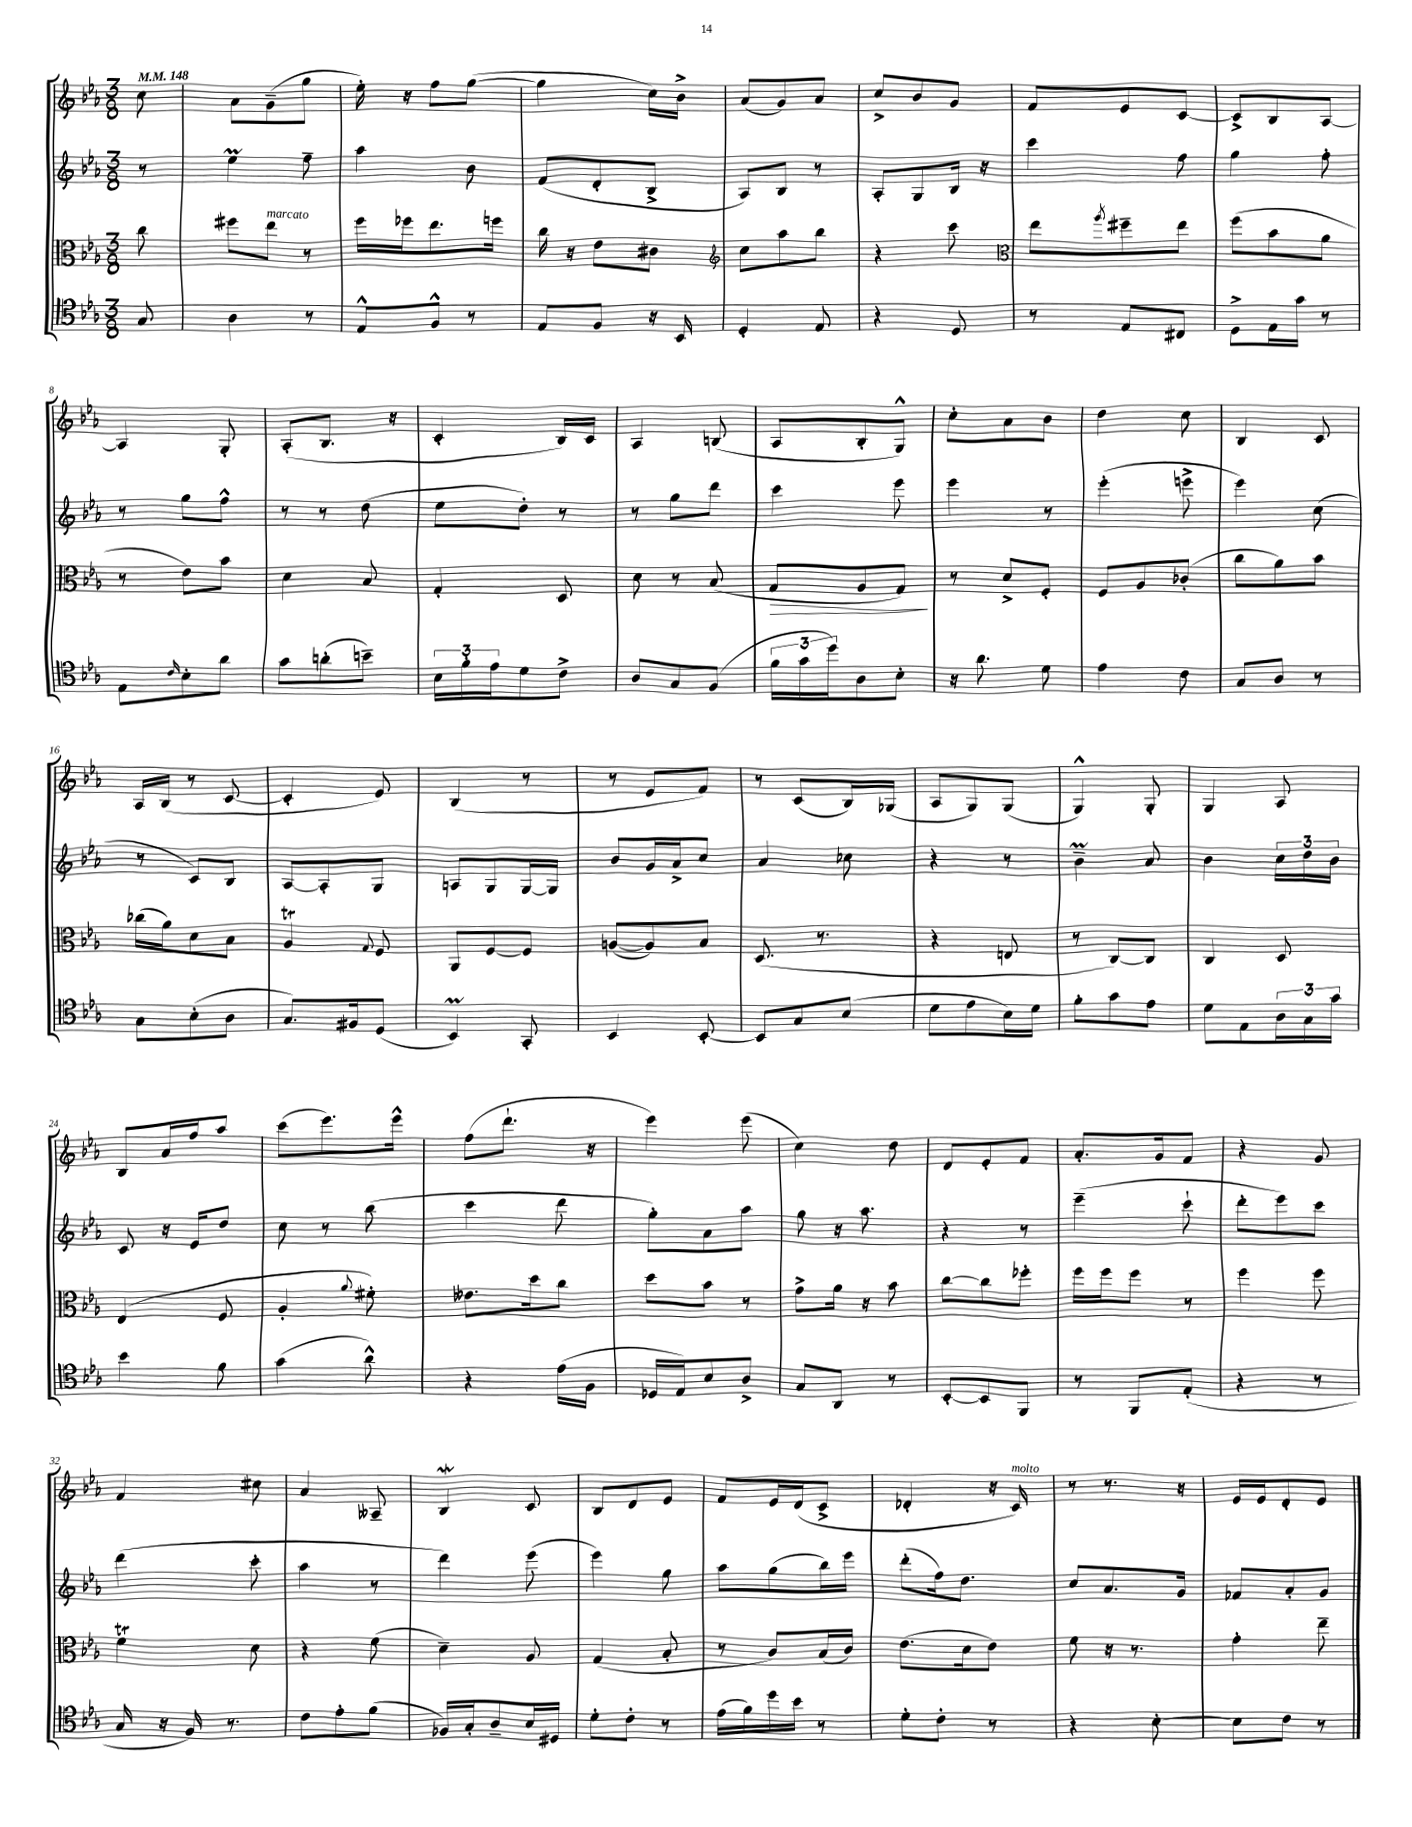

**kern	**kern	**kern	**kern
*staff4	*staff3	*staff2	*staff1
*clefC4	*clefC3	*clefG2	*clefG2
*k[b-e-a-]	*k[b-e-a-]	*k[b-e-a-]	*k[b-e-a-]
*M3/8	*M3/8	*M3/8	*M3/8
*MM148	*MM148	*MM148	*MM148
8G	8cc	8r	8cc
=	=	=	=
4A-	8ff#	4ee-	8a-
.	8ee-	.	(8g~
8r	8r	8ff~	8gg
=	=	=	=
8E-^^	16ff	4aa-	16ee-')
.	16ff-	.	16r
8F^^	8.ee-	.	8ff
8r	.	8b-	([8gg
.	16ff	.	.
=	=	=	=
8E-	16cc	(8f	4gg]
.	16r	.	.
8F	8e-	8d'	.
16r	8c#	8B-^	16cc)
16BB-	.	.	16b-^
=	=	=	=
*	*clefG2	*	*
4D'	8cc	8A-)	(8a-
.	8aa-	8B-	8g)
8E-	8bb-	8r	8a-
=	=	=	=
4r	4r	8A-'	8cc^
.	.	8G	8b-
8D	8ccc	16B-	8g
.	.	16r	.
=	=	=	=
*	*clefC3	*	*
8r	8ee-	4ccc	8f
.	8qaa-	.	.
8E-	8ff#~	.	8e-
8C#	8ee-	8ff	[8c
=	=	=	=
8D^	(8ff	4gg	8c^]
16E-	8b-	.	8B-
16g	.	.	.
8r	8a-	8ff'	[8A-
=	=	=	=
8E-	8r	8r	4A-]
16qqc	.	.	.
8B-'	8e-)	8gg	.
8a-	8b-	8ff^^	8G'
=	=	=	=
8g	4d	8r	(8A-'
(8a'	.	8r	8.B-
8b~)	8B-	(8dd	.
.	.	.	16r
=	=	=	=
24B-	4G'	8ee-	4c'
24f'	.	.	.
24e-	.	.	.
8d	.	8dd')	.
8c^	8D	8r	16B-)
.	.	.	16c
=	=	=	=
8A-	8d	8r	4A-
8G	8r	8gg	.
(8F	(8B-	8ddd	(8B
=	=	=	=
24f	8G	4ccc	8A-
24g	.	.	.
24dd)	.	.	.
8A-	8A-	.	8B-'
8B-'	8G)	8eee-	8G^^)
=	=	=	=
16r	8r	4eee-	8cc'
8.a-	.	.	.
.	8d^	.	8a-
8d	8F'	8r	8b-
=	=	=	=
4e-	8F	(4eee-'	4dd
.	8A-	.	.
8c	(8c-'	8eee^	8cc
=	=	=	=
8G	8cc	4eee-)	4B-
8A-	8a-)	.	.
8r	8b-	(8cc	8c
=	=	=	=
8G	(16cc-	8r	16A-
.	16a-)	.	(16B-
(8B-'	8d	8c)	8r
8A-	8B-	8B-	[8c
=	=	=	=
8.G)	4A-	[8A-	4c']
.	.	8A-']	.
16F#	.	.	.
.	8qqG	.	.
(8D	8F	8G	8e-)
=	=	=	=
4BB-)	8AA-	8A	(4B-
.	[8F	8G	.
8GG'	8F]	[16G	8r
.	.	16G]	.
=	=	=	=
4BB-	([8A	8b-	8r
.	8A])	16g	8e-
.	.	16a-^	.
[8BB-'	8B-	8cc	8f)
=	=	=	=
8BB-]	(8.D	4a-	8r
8G	.	.	(8c
.	8.r	.	.
(8B-	.	8cc-	16B-)
.	.	.	(16G-
=	=	=	=
8d	4r	4r	8A-
8e-	.	.	8G)
16B-)	8E	8r	(8G
16d	.	.	.
=	=	=	=
8f'	8r	4b-~	4G^^)
8g	[8C)	.	.
8e-	8C]	8a-	8G'
=	=	=	=
8d	4C	4b-	4G
8E-	.	.	.
24A-	8D	24cc	8A-
24G	.	24dd	.
24g	.	24b-	.
=	=	=	=
4b-	(4E-	8c	8B-
.	.	16r	16a-
.	.	16e-	16ff
8f	8F	8dd	8aa-
=	=	=	=
(4g	4A-'	8cc	(8ccc
.	.	8r	8.eee-)
.	8qqa-	.	.
8a-^^)	8f#')	(8bb-	.
.	.	.	16eee-^^
=	=	=	=
4r	8.e--	4ccc	(8ff
.	.	.	8.ddd`
.	16dd	.	.
(16e-	8cc	8ddd	.
16F	.	.	16r
=	=	=	=
16D-	8dd	8gg')	4eee-)
16E-)	.	.	.
8B-	8b-	8a-	.
8A-^	8r	8aa-	(8eee-
=	=	=	=
8G	8g^	8gg	4cc)
8AA-	16a-	16r	.
.	16r	8.aa-	.
8r	8b-	.	8dd
=	=	=	=
[8BB-'	[8cc	4r	8d
8BB-]	8cc]	.	8e-'
8FF	8ff-'	8r	8f
=	=	=	=
8r	16ff	(4eee-~	8.a-'
.	16ff	.	.
8FF	8ff	.	.
.	.	.	16g
(8E-'	8r	8ccc`	8f
=	=	=	=
4r	4ff	8ddd'	4r
.	.	8eee-)	.
8r	8ff	8ccc	8g
=	=	=	=
16G	4f	(4ddd	4f
16r	.	.	.
16F)	.	.	.
8.r	.	.	.
.	8d	8ccc'	8cc#
=	=	=	=
8c	4r	4aa-	4a-
8e-'	.	.	.
(8f	(8f	8r	8A--~
=	=	=	=
16F-)	4d~)	4ddd)	4B-
16G'	.	.	.
8A-~	.	.	.
16B-	8A-	(8eee-	8c
16D#	.	.	.
=	=	=	=
8d'	(4G	4eee-)	8B-
8c'	.	.	8d
8r	8B-'	8gg	8e-
=	=	=	=
(16e-	8r	8aa-	8f
16f)	.	.	.
16dd	8c)	(8gg	16e-
16b-	.	.	(16d
8r	(16B-	16bb-)	8c^
.	16c)	16eee-	.
=	=	=	=
8d'	(8.e-	(8ddd'	4d-'
8c'	.	16ff)	.
.	16d	8.dd	.
8r	8e-)	.	16r
.	.	.	16c)
=	=	=	=
4r	8f	8cc	8r
.	16r	8.a-	8.r
.	8.r	.	.
[8B-'	.	.	.
.	.	16g	16r
=	=	=	=
8B-]	4g'	8f-	16e-
.	.	.	16e-
8c	.	8a-'	8d'
8r	8ee-~	8g	8e-
==	==	==	==
*-	*-	*-	*-
